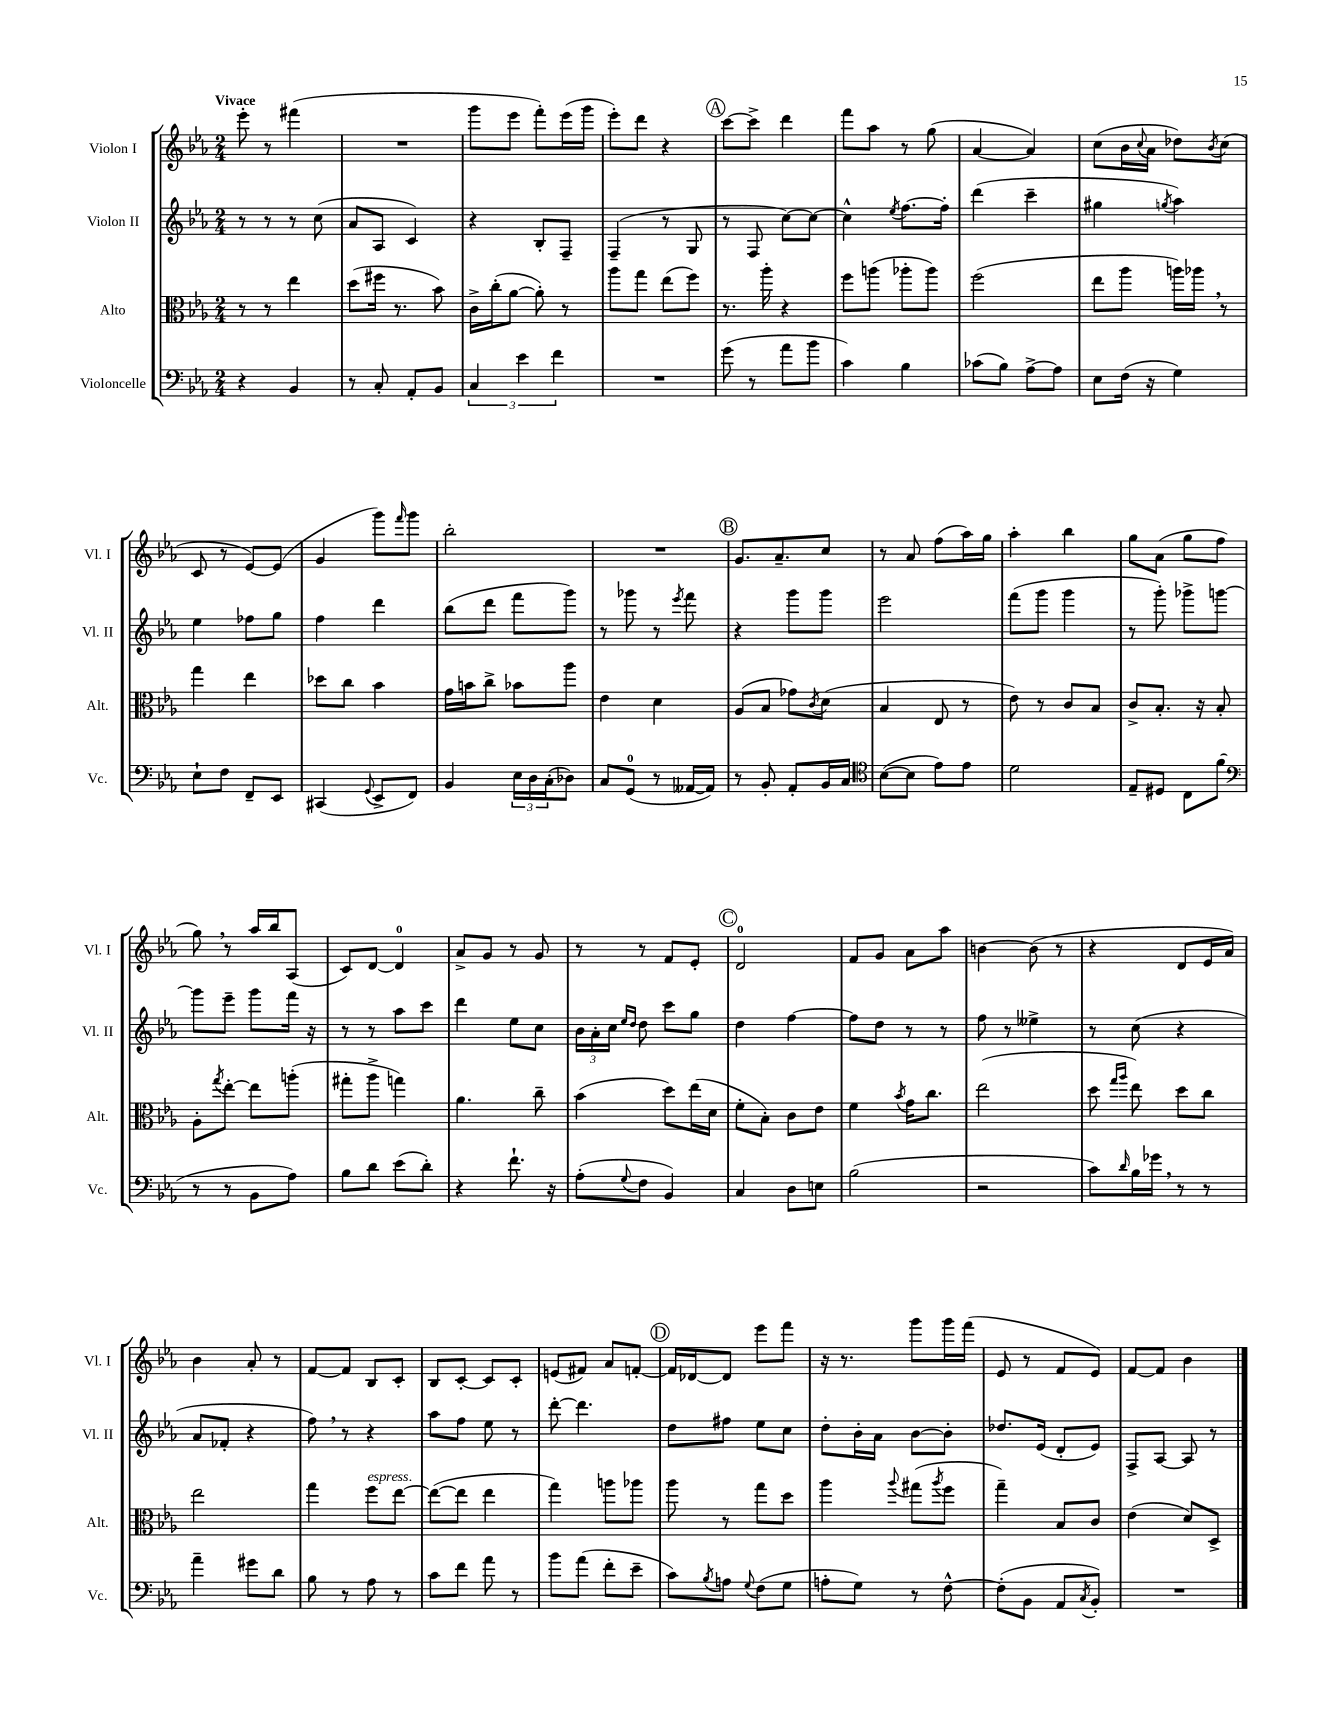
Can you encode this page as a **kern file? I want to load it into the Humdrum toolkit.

**kern	**kern	**kern	**kern
*staff4	*staff3	*staff2	*staff1
*clefF4	*clefC3	*clefG2	*clefG2
*k[b-e-a-]	*k[b-e-a-]	*k[b-e-a-]	*k[b-e-a-]
*M2/4	*M2/4	*M2/4	*M2/4
4r	8r	8r	8eee-'\
.	8r	8r	8r
4BB-/	4ee-\	8r	(4fff#\
.	.	(8cc\	.
=	=	=	=
8r	(8dd\L	8a-/L	2r
8C'/	16ff#\Jk	8A-/J	.
.	8.r	.	.
8AA-'/L	.	4c/)	.
8BB-/J	8b-\)	.	.
=	=	=	=
6C/	16c^\LL	4r	8ggg\L
.	(16cc'\J	.	.
.	[8a-\J	.	8eee-\J
6e-\	.	.	.
.	8a-'\])	8B-'/L	8fff'\L)
6f\	.	.	.
.	8r	8F~/J	(16eee-\L
.	.	.	16ggg\JJ
=	=	=	=
2r	8aa-\L	(4F~/	8eee-'\L)
.	8gg\J	.	8ddd\J
.	(8ee-\L	8r	4r
.	8ff\J)	8G/	.
=	=	=	=
(8g\	8.r	8r	[8ccc\L
8r	.	8F/	8ccc^\]J
.	16aa-'\	.	.
8a-\L	4r	[8cc\L)	4ddd\
8b-\J	.	8cc\_J	.
=	=	=	=
4c\)	8ff\L	4cc^^\]	8fff\L
.	(8aa\J	.	8aa-\J
.	.	8qee-/	.
4B-\	8aa-'\L	[8.ff\L	8r
.	8aa-\J)	.	(8gg\
.	.	16ff'\]Jk	.
=	=	=	=
(8c-\L	(2ff\	(4ddd\	[4a-/
8B-\J)	.	.	.
[8A-^\L	.	4ccc~\	4a-/])
8A-\]J	.	.	.
=	=	=	=
8E-\L	8ee-\L	4gg#\	(8cc\L
(16F\Jk	8aa-\J	.	16b-\L
.	.	.	8qqcc/
16r	.	.	16a-\JJ
.	.	8qgg/	.
4G\)	16aa\LL)	4aa-\)	8dd-\L)
.	16aa-\JJ	.	.
.	.	.	8qb-/
.	8r	.	(8cc\J
=	=	=	=
8E-`\L	4gg\	4ee-\	8c/
8F\J	.	.	8r
8FF~/L	4ee-\	8ff-\L	[8e-/L)
8EE-/J	.	8gg\J	(8e-/]J
=	=	=	=
(4CC#/	8dd-\L	4ff\	4g/
.	8cc\J	.	.
8qqGG/	.	.	.
8EE-^/L	4b-\	4ddd\	8ggg\L)
.	.	.	16qqfff/
8FF/J)	.	.	8ggg\J
=	=	=	=
4BB-/	16g\LL	(8bb-\L	2bb-'\
.	16b\J	.	.
.	8cc^\J	8ddd\J	.
24E-\LL	8b-\L	8fff\L	.
24D\	.	.	.
(24C'\J	.	.	.
8D-\J)	8aa-\J	8ggg\J)	.
=	=	=	=
8C/L	4e-\	8r	2r
(8GG/J	.	8ggg-\	.
8r	4d\	8r	.
.	.	8qeee-/	.
[16AA--/LL	.	8fff\	.
16AA--/]JJ)	.	.	.
=	=	=	=
8r	(8A-/L	4r	8.g/L
8BB-'/	8B-/J	.	.
.	.	.	8.a-~/
8AA-'/L	8g-\L)	8ggg\L	.
.	8qc/	.	.
16BB-/L	(8d\J	8ggg\J	8cc/J
16C/JJ	.	.	.
=	=	=	=
*clefC4	*	*	*
([8B-\L	4B-/	2eee-\	8r
8B-\]J	.	.	8a-/
8e-\L)	8E-/	.	(8ff\L
8e-\J	8r	.	16aa-\L)
.	.	.	16gg\JJ
=	=	=	=
2d\	8e-\)	(8fff\L	4aa-'\
.	8r	8ggg\J	.
.	8c/L	4ggg\	4bb-\
.	8B-/J	.	.
=	=	=	=
8E-~/L	8c^/L	8r	8gg\L
8D#/J	8.B-'/J	8ggg'\)	(8a-\J
8C\L	.	8ggg-^\L	8gg\L
.	16r	.	.
(8f\J	8B-'/	[8ggg\J	8ff\J
=	=	=	=
*clefF4	*	*	*
8r	8A-'\L	8ggg\]L	8gg\)
.	8qgg/	.	.
8r	[8ee-'\J	8eee-~\J	8r
8BB-\L	8ee-\]L	8ggg\L	16aa-/LL
.	.	.	16bb-/J
8A-\J)	(8aa'\J	16fff\Jk	(8A-/J
.	.	16r	.
=	=	=	=
8B-\L	8gg#'\L	8r	8c/L)
8d\J	8aa-^\J	8r	[8d/J
(8e-\L	4gg\)	8aa-\L	4d/]
8d'\J)	.	8ccc\J	.
=	=	=	=
4r	4.a-\	4ddd\	8a-^/L
.	.	.	8g/J
8.f`\	.	8ee-\L	8r
.	8cc~\	8cc\J	8g/
16r	.	.	.
=	=	=	=
(8A-'\L	(4b-\	24b-\LL	8r
.	.	24a-'\	.
.	.	24cc\JJ	.
.	.	16qqee-/LL	.
8qqG/	.	16qqdd/JJ	.
8F\J	.	8dd\	8r
4BB-/)	8dd\L)	8ccc\L	8f/L
.	(16ee-\L	8gg\J	8e-'/J
.	16d\JJ	.	.
=	=	=	=
4C/	8f'\L	4dd\	2d/
.	8B-'\J)	.	.
8D\L	8c\L	[4ff\	.
8E\J	8e-\J	.	.
=	=	=	=
(2B-\	4f\	8ff\]L	8f/L
.	.	8dd\J	8g/J
.	8qb-/	.	.
.	16g\LK	8r	8a-\L
.	8.cc\J	.	.
.	.	8r	8aa-\J
=	=	=	=
2r	(2ee-\	8ff\	[4b\
.	.	8r	.
.	.	4ee--^\	(8b\]
.	.	.	8r
=	=	=	=
8c\L)	8dd\	8r	4r
.	16qqgg/LL	.	.
16qqd/	16qqaa-/JJ	.	.
16B-\L	8ee-\)	(8cc\	.
16g-\JJ	.	.	.
8r	8dd\L	4r	8d/L
8r	8cc\J	.	16e-/L
.	.	.	16a-/JJ)
=	=	=	=
4a-~\	2ee-\	8a-/L	4b-\
.	.	8f-'/J	.
8g#\L	.	4r	8a-'/
8d\J	.	.	8r
=	=	=	=
8B-\	4gg\	8ff\)	[8f/L
8r	.	8r	8f/]J
8A-\	8ff\L	4r	8B-/L
8r	[8ee-\J	.	8c'/J
=	=	=	=
8c\L	(8ee-\_L	8aa-\L	8B-/L
8f\J	8ee-\]J	8ff\J	[8c'/J
8a-\	4ee-\	8ee-\	8c/]L
8r	.	8r	8c'/J
=	=	=	=
8b-\L	4gg\)	[8ddd'\	(8e/L
(8a-\J	.	4.ddd\]	8f#/J)
8f'\L	8aa\L	.	8a-/L
8e-~\J	8aa-\J	.	[8f'/J
=	=	=	=
8c\L)	8aa-\	8dd\L	16f/]LL
.	.	.	[16d-/J
8qB-/	.	.	.
8A\J	8r	8ff#\J	8d-/]J
8qqG/	.	.	.
(8F\L	8gg\L	8ee-\L	8eee-\L
8G\J	8dd\J	8cc\J	8fff\J
=	=	=	=
8A'\L	4aa-\	8dd'\L	16r
.	.	.	8.r
8G\J)	.	16b-'\L	.
.	.	16a-\JJ	.
.	8qqaa-/	.	.
8r	(8gg#\L	[8b-\L	8ggg\L
.	8qaa-/	.	.
[8F^^\	8ff\J	8b-'\]J	16ggg\L
.	.	.	(16fff\JJ
=	=	=	=
(8F'\]L	4gg~\)	8.dd-/L	8e-/
8BB-\J	.	.	8r
.	.	(16e-/Jk	.
8AA-/L	8B-/L	8d'/L	8f/L
8qC/	.	.	.
8BB-'/J)	8c/J	8e-/J)	8e-/J)
=	=	=	=
2r	(4e-\	8F^/L	[8f/L
.	.	[8A-/J	8f/]J
.	8d/L)	8A-/]	4b-\
.	8D^/J	8r	.
==	==	==	==
*-	*-	*-	*-
